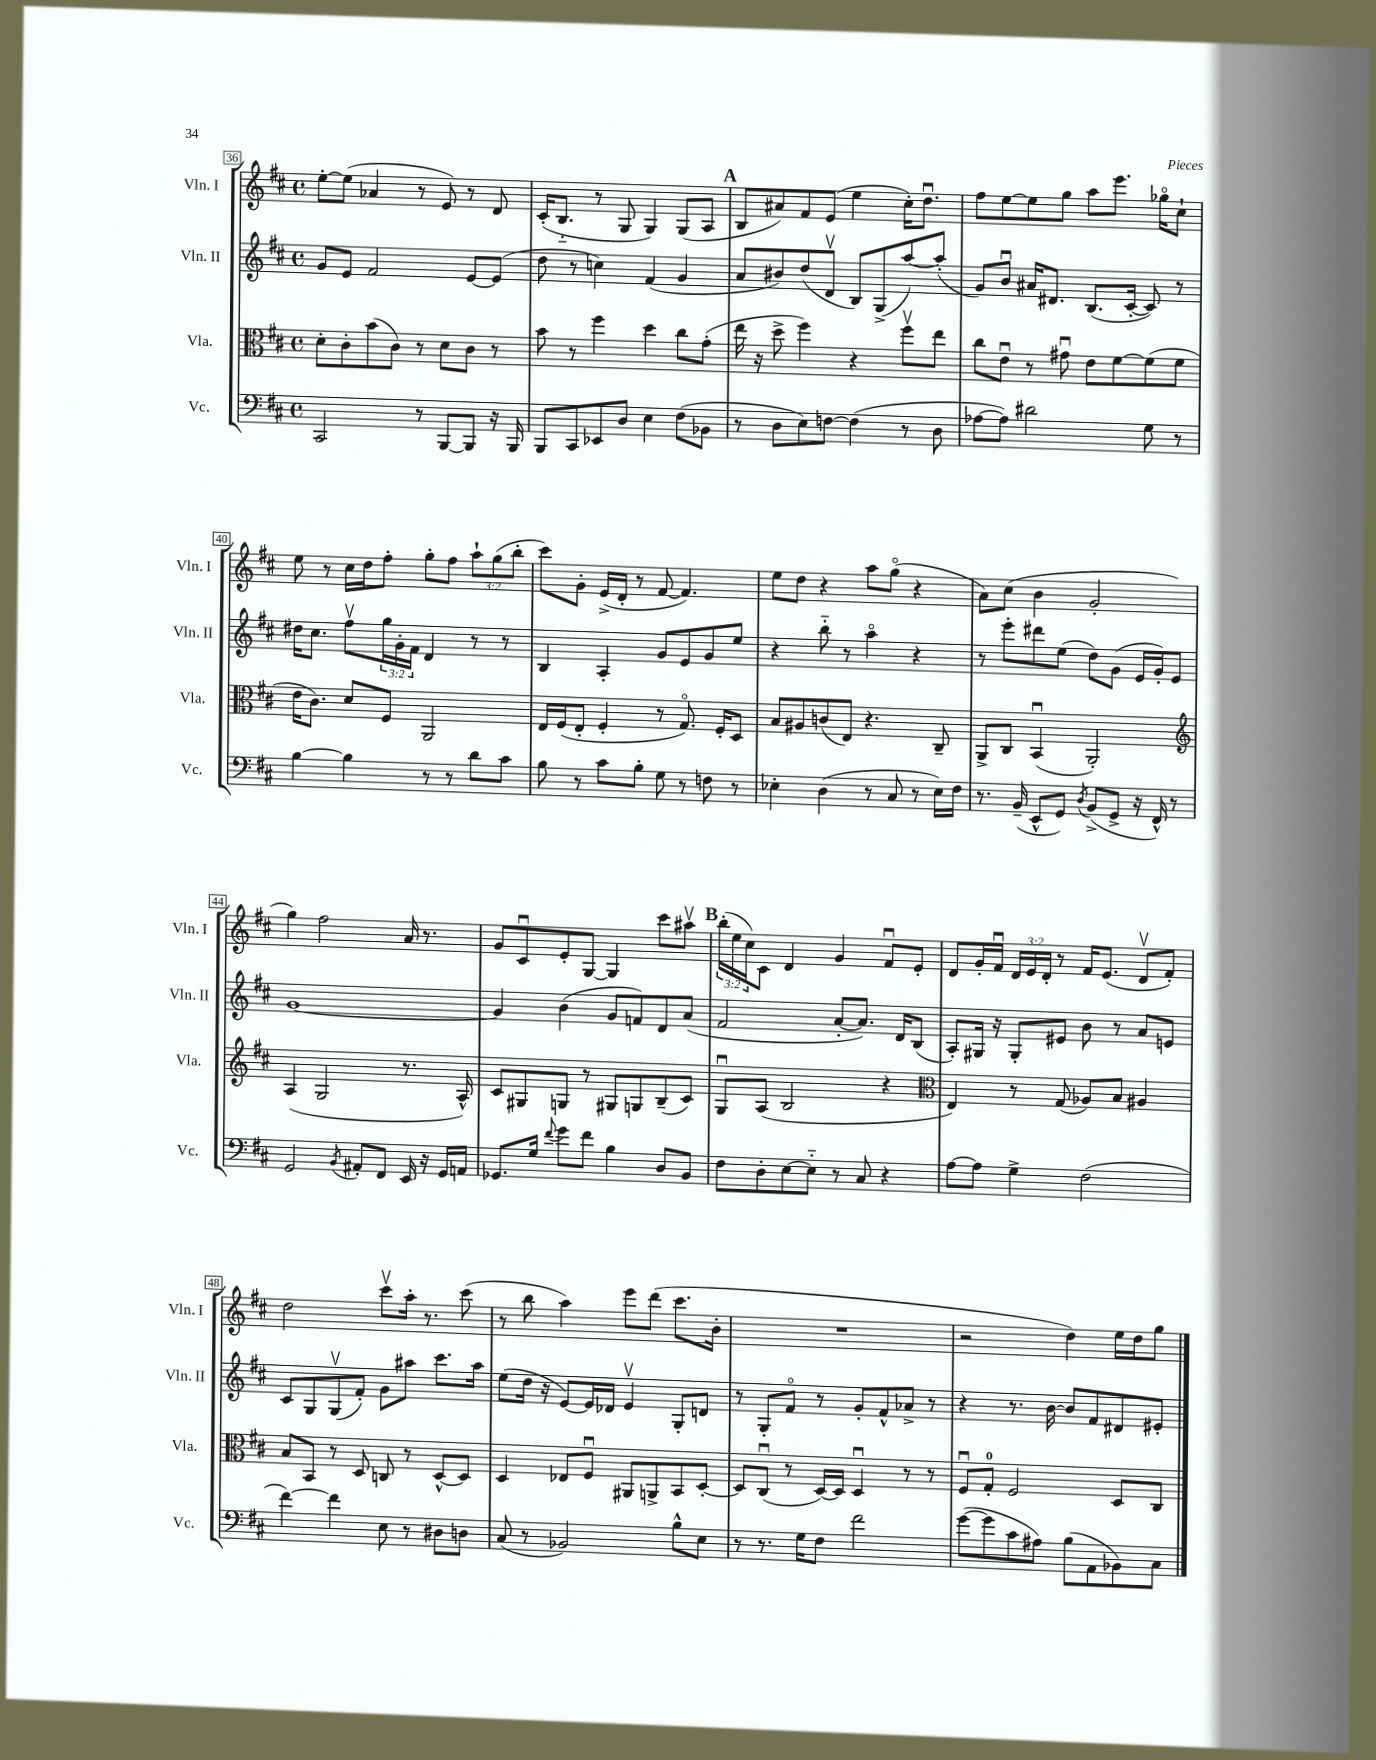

**kern	**kern	**kern	**kern
*part4	*part3	*part2	*part1
*staff4	*staff3	*staff2	*staff1
*I"Vc.	*I"Vla.	*I"Vln. II	*I"Vln. I
*I'Vc.	*I'Vla.	*I'Vln. II	*I'Vln. I
*clefF4	*clefC3	*clefG2	*clefG2
*k[f#c#]	*k[f#c#]	*k[f#c#]	*k[f#c#]
*M4/4	*M4/4	*M4/4	*M4/4
*met(c)	*met(c)	*met(c)	*met(c)
=36	=36	=36	=36
2CC#/	8d'\L	8g/L	[8ee'\L
.	8c#'\	8e/J	(8ee\J]
.	(8b\	2f#/	4a-X/
.	8c#\J)	.	.
8r	8r	.	8r
[8BBB/L	8d\L	.	8e/)
8BBB/J]	8c#\J	[8e/L	8r
16r	8r	(8e/J]	8d/
16BBB/	.	.	.
=37	=37	=37	=37
8BBB/L	8b\	8dd\	(16c#'/KL
.	.	.	8.B/J
8CC#/	8r	8r	.
8EE-X/	4ff#\	4ccn\)	8r
8D/J	.	.	8G/
4E\	4dd\	(4f#/	4G/)
(8F#\L	8cc#\L	4g/	(8G/L
8BB-X\J	(8g'\J	.	8A/J
!!LO:REH:place=s1:t=A
=38	=38	=38	=38
8r	16ee\	8a/L	8B/L
.	16r	.	.
8D\L	8dd^\	8b#X/)	8a#X/)
8E\)	4ff#\)	(8dd/	8f#/
[8Fn\J	.	8dv/J	(8e/J
(4F\]	4r	8B/L)	4ee\
.	.	(8G^/	.
8r	8ff#v\L	[8aa/)	16cc#'\KL)
.	.	.	8.ddu\J
8D\	8ee\J	(8aa'/J]	.
=39	=39	=39	=39
[8A-X\L	8cc#\L	8g/L)	8ff#\L
8A-\J])	8eu\J	8bu/J	[8ee\
2d#X\	8r	16a#X/KL	8ee\]
.	.	8.d#X/J	.
.	8g#Xu\	.	8gg\J
.	8e\L	(8.B/L	8aa\L
.	[8f#\	.	8.eee\J
.	.	[16c#'/Jk	.
8G\	(8f#\]	8c#/])	.
.	.	.	16gg-X\KL
8r	8f#\J	8r	8cc#`\J
!!LO:LB:g=z
=40	=40	=40	=40
[4B\	16e\KL	16dd#X\KL	8ee\
.	8.c#\J)	8.cc#\J	.
.	.	.	8r
4B\]	8d/L	8ff#v\L	16cc#\LL
.	.	.	16dd\J
.	8F#/J	24gg\L	8ff#'\J
.	.	24g'\	.
.	.	24f#\JJ	.
8r	2AA/	4d/	8gg'\L
8r	.	.	8ff#\J
8d\L	.	8r	12aa`\L
.	.	.	(12gg\
8c#\J	.	8r	.
.	.	.	12bb'\J
=41	=41	=41	=41
8B\	16E/LL	4B/	8ccc#\L)
.	(16F#/J	.	.
8r	8E'/J	.	8g'\J
8c#\L	4F#'/	4A'/	(16e^/LL
.	.	.	16d'/JJ
8B'\J	.	.	8r
8G\	8r	8g/L	[8f#/
8r	8.G/)	8e/	4.f#/])
8Fn\	.	8g/	.
.	16F#'/KL	.	.
8r	8D/J	8ee/J	.
=42	=42	=42	=42
4E-X'\	8B/L	4r	8ee\L
.	8A#X/	.	8dd\J
(4D\	(8cn/	8bb\	4r
.	8E/J)	8r	.
8r	4.r	4aa\	8aa\L
8C#/	.	.	(8gg\J
8r	.	4r	4r
16E-\LL)	8C#~/	.	.
16F#\JJ	.	.	.
=43	=43	=43	=43
8.r	8AA^/L	8r	8a\L)
.	8C#/J	8eee'\L	(8cc#\J
(16BB~/	.	.	.
8EE^^/L	(4BBu/	8ddd#X\	4b\
8GG/J)	.	(8ee\J	.
8qD/	.	.	.
(8BB^/L	2AA'/)	8dd\L)	2g'/
8GG^/J	.	(8g\J	.
16r	.	16e/LL	.
16FF#^^/)	.	16g'/J)	.
8r	.	8e/J	.
!!LO:LB:g=z
=44	=44	=44	=44
*	*clefG2	*	*
2GG/	(4A/	[1g	4gg\)
.	2G/	.	2ff#\
8qBB/	.	.	.
8AA#X'/L	.	.	.
8FF#/J	.	.	.
16EE/	8.r	.	16a/
16r	.	.	8.r
16GG/LL	.	.	.
16AAn/JJ	16A^^/)	.	.
=45	=45	=45	=45
8.GG-X/L	8c#/L	4g/]	8g/L
.	8G#X/	.	8c#u/
16G/Jk	.	.	.
8qqf#/	.	.	.
8g\L	8Gn/J	(4b\	8e'/
8f#\J	8r	.	[8G/J
4B\	8G#X/L	8g/L	4G/]
.	8Gn/	8fn/)	.
8D/L	(8B~/	8d/	8ccc#\L
8BB/J	8c#/J)	(8a/J	8aa#Xv\J
!!LO:REH:place=s1:t=B
=46	=46	=46	=46
8F#\L	8Gu/L	2f#/	(24bb'\LL
.	.	.	24ee\
.	.	.	24cc#\J)
8D'\	(8A/J	.	8c#\J
[8E\	2B/	.	4d/
8E\J]	.	.	.
8r	.	[8a'/L	4g/
8C#/	.	8.a/J])	.
4r	4r	.	8f#u/L
.	.	16d/KL	.
.	.	(8B/J	8e'/J
=47	=47	=47	=47
*	*clefC3	*	*
[8A\L	4E/)	8A'/L)	8d/L
8A\J]	.	16G#X/Jk	16g'/L
.	.	16r	16f#u/JJ
4G^\	8r	8G#'/L	24d/LL
.	.	.	24e/
.	.	.	24d'/JJ
.	(8G/	8e#X/J	8r
(2F#\	8A-X/L)	8b\	16f#/KL
.	.	.	(8.e/J
.	8B/J	8r	.
.	4A#X/	8a/L	8dv/L
.	.	8en/J	8f#'/J)
!!LO:LB:g=z
=48	=48	=48	=48
[4f#\)	8B/L	8c#/L	2dd\
.	8BB/J	8G/	.
4f#\]	8r	(8Gv/	.
.	8D/	8f#'/J)	.
8E\	8Cn/	8g\L	8ccc#v\L
8r	8r	8aa#X\J	16aa'\Jk
.	.	.	8.r
8D#X\L	[8D^^/L	8.ccc#\L	.
8Dn\J	8D/J]	.	(8ccc#\
.	.	16aa#\Jk	.
=49	=49	=49	=49
(8C#/	4D/	(8ee\L	8r
8r	.	16dd\Jk	8bb\
.	.	16r	.
2BB-X/)	8E-X/L	[8e/L)	4aa\)
.	8F#u/J	16e/L]	.
.	.	16d-X/JJ	.
.	8AA#X/L	4ev/	8eee\L
.	8AAn^/	.	(8ddd\J
8B^^\L	8BB/	8G'/L	8.ccc#\L
8E\J	[8D'/J	8dn/J	.
.	.	.	16b'\Jk
=50	=50	=50	=50
8r	8D/L]	8r	1r
8.r	(8C#u/J	8G'/L	.
.	8r	8f#/J	.
16G\KL	.	.	.
8F#\J	[16D/LL)	8r	.
.	16D/JJ]	.	.
2f#\	4Du/	8g'/L	.
.	.	8f#^^/	.
.	8r	8a-X^/J	.
.	8r	8r	.
=51	=51	=51	=51
([8g\L	8F#u/L	4r	2r
8g\]	8G'/J	.	.
8c#\	2F#/	8.r	.
8A#X\J)	.	.	.
.	.	[16b\	.
(8B\L	.	8b/L]	4dd\)
8AA\	.	8f#/	.
8BB-X\)	8D/L	8d#X/	16ee\LL
.	.	.	16dd\J
8C#\J	8C#/J	8e#X'/J	8gg\J
==	==	==	==
*-	*-	*-	*-
